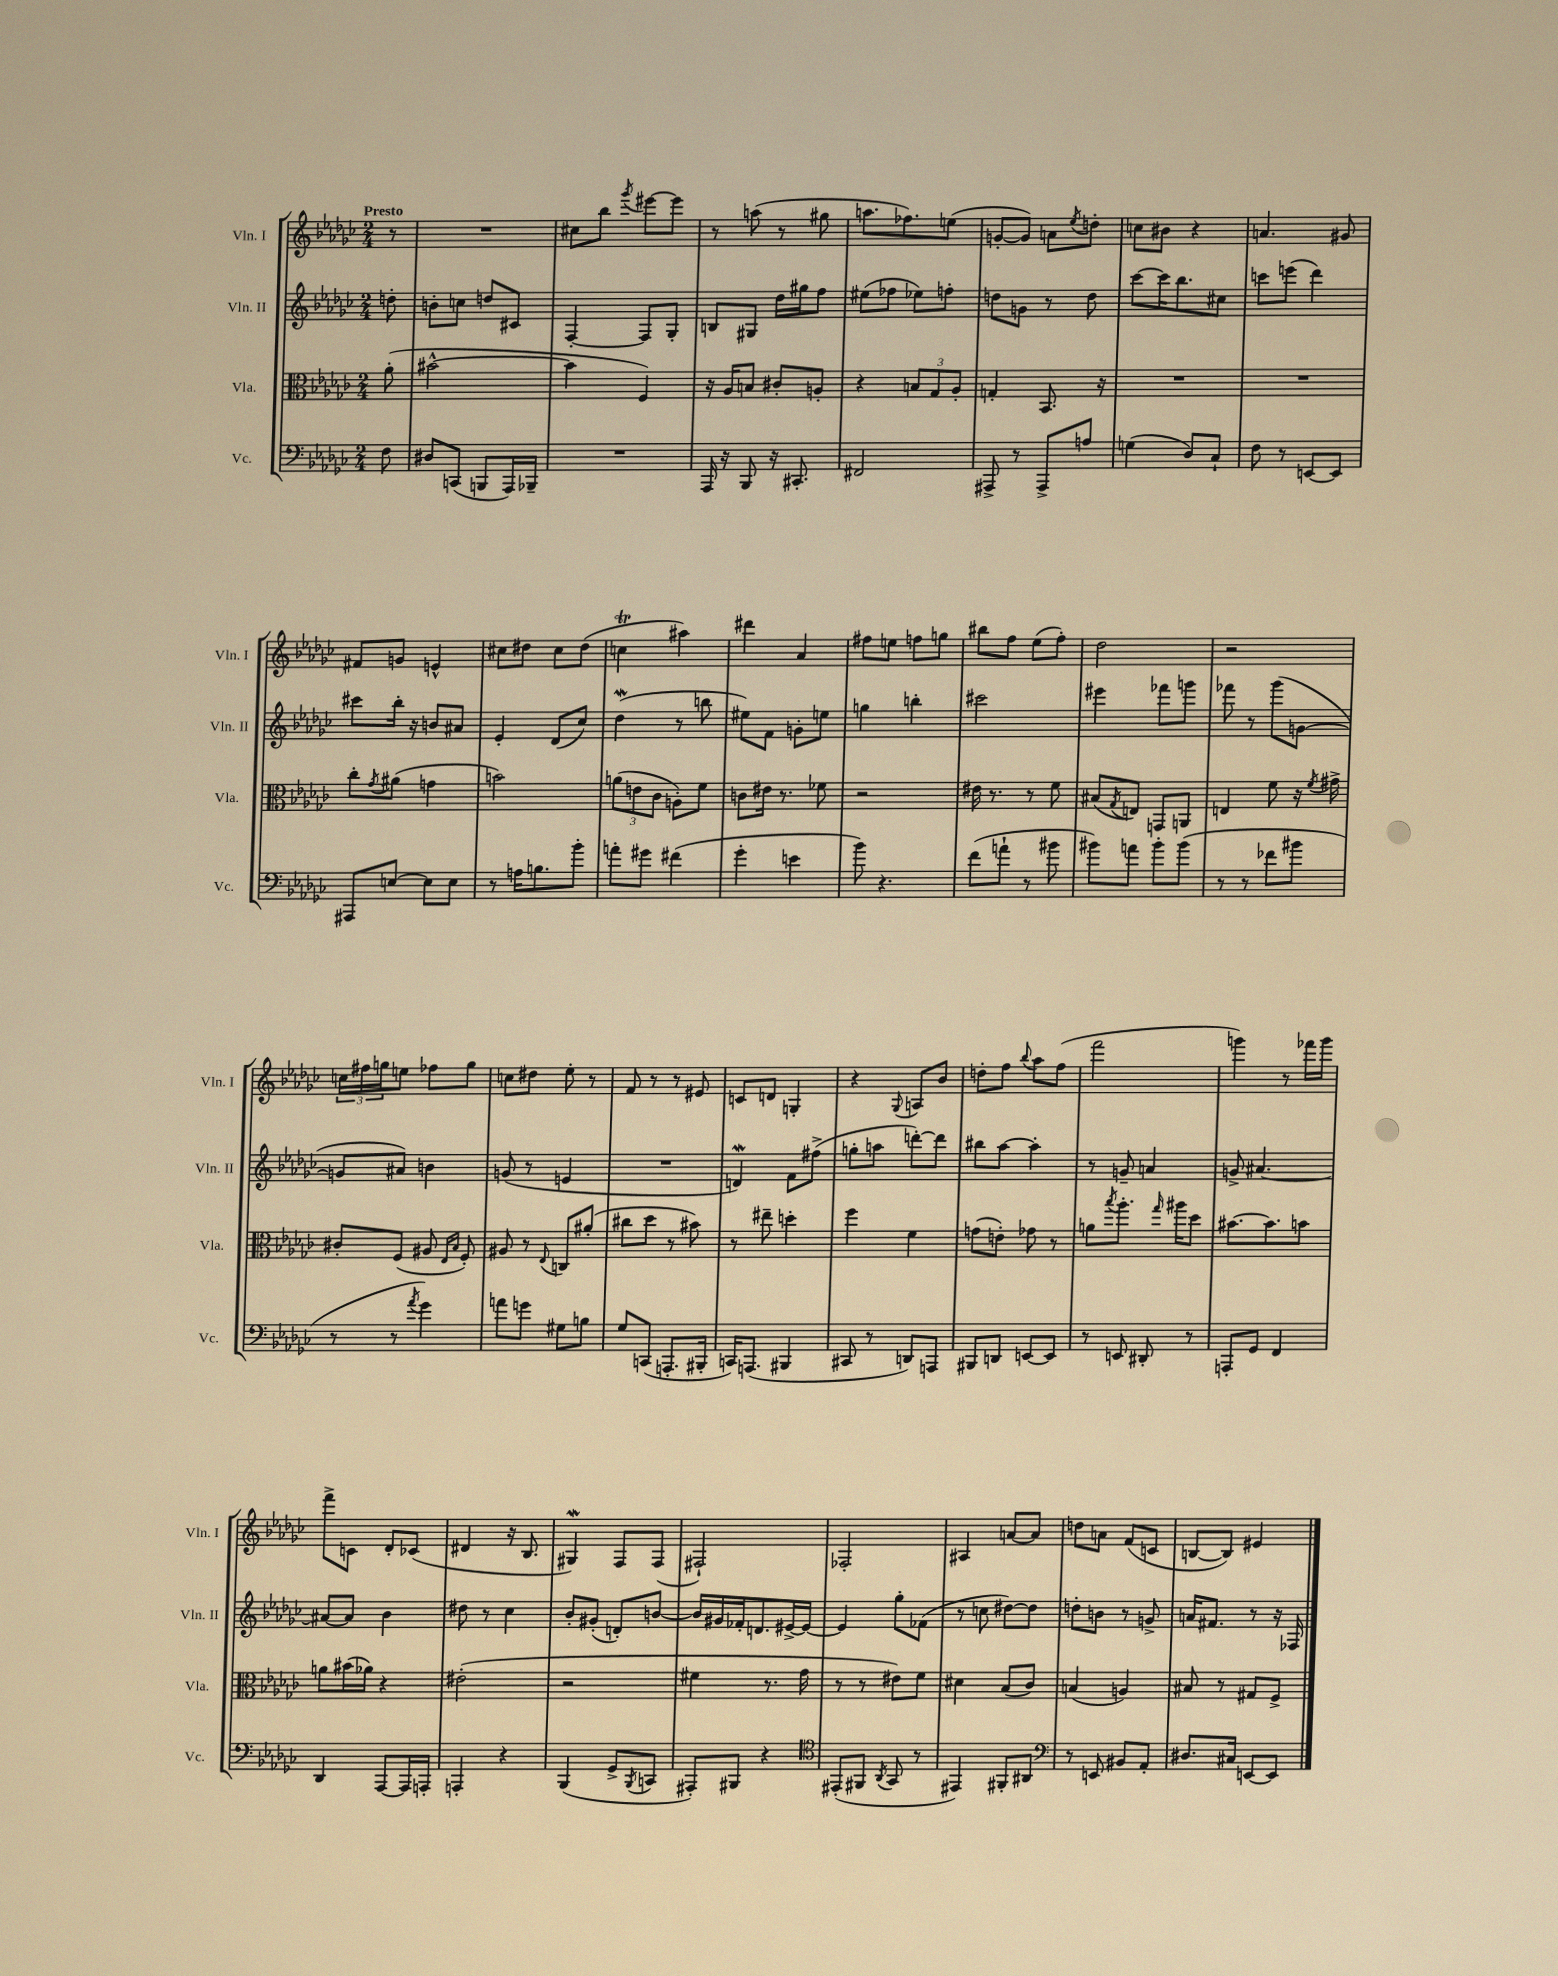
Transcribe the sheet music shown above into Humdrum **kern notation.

**kern	**kern	**kern	**kern
*staff4	*staff3	*staff2	*staff1
*clefF4	*clefC3	*clefG2	*clefG2
*k[b-e-a-d-g-c-]	*k[b-e-a-d-g-c-]	*k[b-e-a-d-g-c-]	*k[b-e-a-d-g-c-]
*M2/4	*M2/4	*M2/4	*M2/4
8F	(8a-'	8dd'	8r
=	=	=	=
8D#	[2b#^^	8b'	2r
(8CC	.	8cc	.
8BBB	.	8dd	.
16AAA-)	.	8c#	.
16BBB-~	.	.	.
=	=	=	=
2r	4b#]	[4F'	8cc#
.	.	.	8bb-
.	.	.	8qggg-
.	4F)	8F]	[8eee#
.	.	8G-'	8eee#]
=	=	=	=
16AAA-	16r	8B	8r
16r	16A-	.	.
8BBB-	8B	8G#	(8aa
16r	8c#'	16dd-	8r
8.CC#'	.	16gg#	.
.	8A'	8ff	8gg#
=	=	=	=
2FF#	4r	(8ee#	8.aa
.	.	8ff-	.
.	.	.	8.ff-)
.	12B	8ee-)	.
.	12G-	.	.
.	.	8ff'	(8ee
.	12A-'	.	.
=	=	=	=
8AAA#^	4G'	8dd	[8g'
8r	.	8g	8g])
8AAA#^	8.BB-	8r	8a
.	.	.	8qee-
8A	.	8dd	8dd'
.	16r	.	.
=	=	=	=
(4G	2r	[8ccc-	8cc
.	.	16ccc-]	8b#
.	.	8.bb-	.
8D-)	.	.	4r
8C-`	.	8cc#	.
=	=	=	=
8F	2r	8ccc	4.a
8r	.	(8eee	.
[8EE	.	4ddd-)	.
8EE]	.	.	8g#
=	=	=	=
8AAA#	8cc-'	8ccc#	8f#
.	8qg-	.	.
[8E	(8a#	16bb-'	8g
.	.	16r	.
8E]	4g	8b	4e^^
8E	.	8a#	.
=	=	=	=
8r	2b)	4e-'	8cc#
16A	.	.	8dd#
8.B	.	.	.
.	.	(8d-	8cc#
8b-'	.	8cc-)	(8dd#
=	=	=	=
8a'	(12a	(4dd-	4cc
.	12e	.	.
8g#	.	.	.
.	12c-	.	.
(4f#	8A')	8r	4aa#)
.	8f	8bb	.
=	=	=	=
4g-'	8c	8ee#)	4ddd#
.	16e#	8f	.
.	8.r	.	.
4e	.	8g'	4a-
.	8f-	8ee	.
=	=	=	=
8b-)	2r	4gg	8ff#
4.r	.	.	8ee
.	.	4bb'	8ff
.	.	.	8gg
=	=	=	=
(8f	16e#	2ccc#	8bb#
.	8.r	.	.
8a`	.	.	8ff
8r	8r	.	(8ee-
8b#	8f	.	8ff')
=	=	=	=
8b#)	(8B#	4eee#	2dd-
.	8qG-	.	.
8a	8E)	.	.
8b#'	8GG	8fff-	.
(8b#	8AA	8ggg	.
=	=	=	=
8r	4E	8fff-	2r
8r	.	8r	.
8f-	8f	(8ggg-	.
8b#	16r	[8g	.
.	8qf	.	.
.	16g#^	.	.
=	=	=	=
8r	8c#'	8g]	24cc
.	.	.	24ff#
.	.	.	24gg
8r	(8F	8a#)	8ee
8qa-	.	.	.
4g-)	8A#	4b	8ff-
.	16qqE-	.	.
.	16qqB-	.	.
.	8F')	.	8gg
=	=	=	=
8a	8A#	(8g	8cc
8g	8r	8r	8dd#
.	8qqE-	.	.
8G#	8C	4e	8ee-'
8B	(8a#'	.	8r
=	=	=	=
8G-	8cc#	2r	8f
(8CC	8dd-	.	8r
8.AAA'	8r	.	8r
.	8b#)	.	8e#
16BBB#'	.	.	.
=	=	=	=
16CC)	8r	4d)	8c
(8.AAA	.	.	.
.	8ee#~	.	8d
4BBB#	4dd'	8f	4G'
.	.	(8ff#^	.
=	=	=	=
8CC#	4ff	8gg'	4r
8r	.	8aa	.
.	.	.	8qqG-
8DD)	4f	[8ddd')	8A
8AAA	.	8ddd]	8b-
=	=	=	=
8BBB#	(8g	8bb#	8dd'
8DD	8e')	[8aa-	8ff
.	.	.	8qqbb-
[8EE	8g-	4aa-']	8aa-
8EE]	8r	.	(8ff
=	=	=	=
8r	8a	8r	2fff
.	8qbb-	.	.
8EE	8.aa-'	8g~	.
8DD#'	.	4a	.
.	16qqgg-	.	.
.	16aa#	.	.
8r	8dd-	.	.
=	=	=	=
8AAA'	[8.b#	8g^	4ggg)
8GG-	.	[4.a#	.
.	8.b#]	.	.
4FF	.	.	8r
.	8b	.	16fff-
.	.	.	16ggg
=	=	=	=
4DD-	8a	8a#_	8fff^
.	(16b#	8a#]	8c
.	16a-)	.	.
[8AAA-	4r	4b-	8d-'
16AAA-]	.	.	(8c-
16AAA'	.	.	.
=	=	=	=
4AAA'	(2e#'	8dd#	4d#
.	.	8r	.
4r	.	4cc-	16r
.	.	.	8.B-
=	=	=	=
(4BBB-	2r	8b-'	4G#)
.	.	(8g#'	.
8GG-^	.	8d')	8F
8qBBB-	.	.	.
8CC	.	[8b	(8F
=	=	=	=
8AAA#')	4f#	16b]	2F#`)
.	.	16g#	.
8BBB#	.	16f-'	.
.	.	8.d	.
4r	8.r	.	.
.	.	[16e#^	.
.	16g-	16e#_	.
=	=	=	=
*clefC4	*	*	*
(8EE#'	8r	4e#]	2F-'
8FF#	8r	.	.
8qAA-	.	.	.
8GG-	8e#)	8gg-'	.
8r	8f	(8f-	.
=	=	=	=
4EE#)	4d#	8r	4A#
.	.	8cc	.
8FF#'	(8B-	[8dd#)	[8a
8AA#	8c-)	8dd#]	8a]
=	=	=	=
*clefF4	*	*	*
8r	(4B	8dd'	8dd
8EE	.	8b	8a
8BB#	4A)	8r	(8f
8AA-'	.	8g^	8c
=	=	=	=
8.D#	8B#	16a	[8B
.	.	8.f#	.
.	8r	.	8B])
16C#	.	.	.
[8EE	8G#	8r	4e#
8EE]	8F^	16r	.
.	.	16F-	.
==	==	==	==
*-	*-	*-	*-
